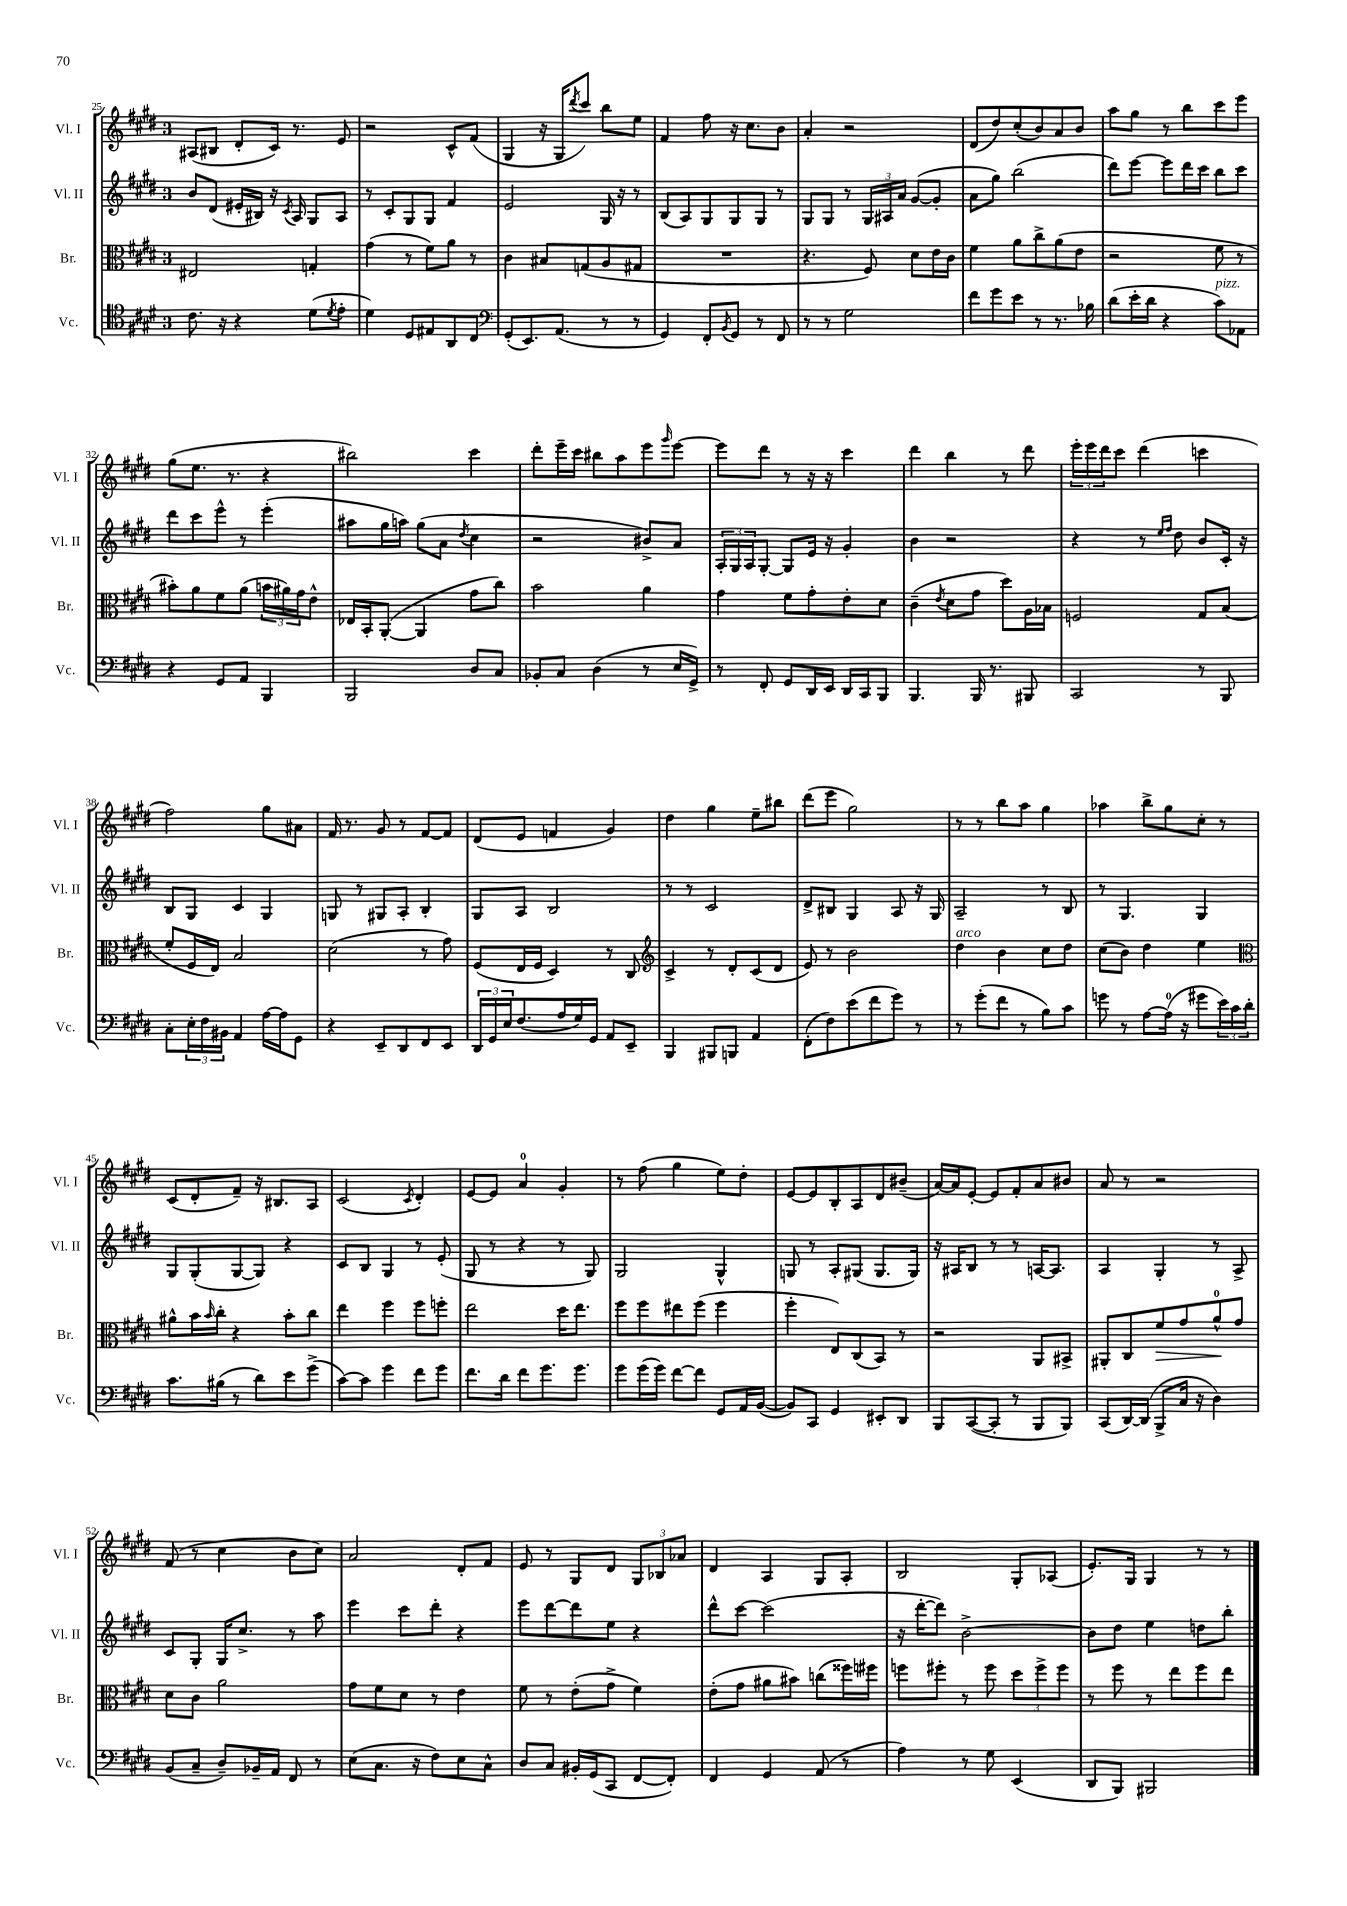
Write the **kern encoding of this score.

**kern	**kern	**kern	**kern
*staff4	*staff3	*staff2	*staff1
*clefC4	*clefC3	*clefG2	*clefG2
*k[f#c#g#d#]	*k[f#c#g#d#]	*k[f#c#g#d#]	*k[f#c#g#d#]
*M3/4	*M3/4	*M3/4	*M3/4
8.c#	2E#	8b	(8A#
.	.	(8d#	8B#
16r	.	.	.
4r	.	16e#'	8d#'
.	.	16B#)	.
.	.	16r	16c#)
.	.	8qc#	.
.	.	16A	8.r
(8d#	4G'	8G#	.
8qd#	.	.	.
8e'	.	8A	8e
=	=	=	=
4d#)	(4g#	8r	2r
.	.	8c#'	.
8D#	8r	8G#	.
8E#	8f#)	8G#	.
8AA	8a	4f#	8c#^^
8C#	8r	.	(8f#
=	=	=	=
*clefF4	*	*	*
(8GG#'	4c#	2e	4G#
8.EE)	.	.	.
.	8B#	.	16r
(8.AA	.	.	16G#
.	.	.	8qddd#
.	(8G	.	8ccc#)
8r	8A	16G#	8bb
.	.	16r	.
8r	8G#	8r	8ee
=	=	=	=
4GG#)	2.r	(8B	4f#
.	.	8A)	.
8FF#'	.	8G#	8ff#
8qBB	.	.	.
8GG#	.	8G#	16r
.	.	.	8.cc#
8r	.	8G#	.
8FF#	.	8r	8b
=	=	=	=
8r	4.r	8G#	4a'
8r	.	8G#	.
2G#	.	8r	2r
.	8F#)	24G#	.
.	.	24A#	.
.	.	24a	.
.	8d#	([8g#	.
.	16e	8g#']	.
.	16c#	.	.
=	=	=	=
8f#	4f#	8a	(8d#
8g#	.	8gg#)	8dd#)
8e	8a	(2bb	(8cc#'
8r	8cc#^	.	8b)
8.r	(8a	.	8a
.	8e	.	8b
16B-	.	.	.
=	=	=	=
(8d#	2r	8ddd#)	8aa
16e'	.	[8eee	8gg#
16d#	.	.	.
4r	.	8eee]	8r
.	.	16ddd#	8bb
.	.	16ccc#	.
8c#)	8f#	8bb	8ccc#
8AA-	8r	8ccc#	8eee
=	=	=	=
4r	8b#')	8ddd#	(8gg#
.	8a	8ccc#	8.ee
8GG#	8f#	8eee^^	.
.	.	.	8.r
8AA	(8a	8r	.
4BBB	24b	(4eee'	4r
.	24a#)	.	.
.	24g#	.	.
.	8e^^	.	.
=	=	=	=
2BBB	16E-	8aa#	2bb#)
.	16BB'	.	.
.	([8AA'	16gg#	.
.	.	16aa)	.
.	4AA]	(8gg#	.
.	.	8a	.
.	.	8qdd#	.
8D#	8g#	4cc#	4ccc#
8C#	8cc#)	.	.
=	=	=	=
8BB-'	2b	2r	8ddd#'
8C#	.	.	16eee~
.	.	.	16ccc#
(4D#	.	.	8bb#
.	.	.	8aa
8r	4a	8b#^)	8eee
.	.	.	16qqggg#
16E	.	8a	[8eee
16GG#^)	.	.	.
=	=	=	=
8r	4g#	24A'	8eee]
.	.	24G#	.
.	.	24A	.
8FF#'	.	[8G#'	8ddd#
8GG#	8f#	8G#]	8r
16DD#	8g#'	16e	16r
16EE	.	16r	16r
16DD#	8e'	4g#'	4ccc#
16CC#	.	.	.
8BBB	8d#	.	.
=	=	=	=
4.BBB	(4c#~	4b	4ddd#
.	8qe	.	.
.	8d#	2r	4bb
16BBB	8g#	.	.
8.r	.	.	.
.	8dd#)	.	8r
8BBB#	16A	.	8ddd#
.	16B-	.	.
=	=	=	=
2CC#	2F	4r	24eee'
.	.	.	24eee
.	.	.	24ddd#
.	.	.	8ccc#
.	.	8r	(4ddd#
.	.	16qqee	.
.	.	16qqff#	.
.	.	8dd#	.
8r	8G#	8b	4ccc
8BBB	(8B	16c#'	.
.	.	16r	.
=	=	=	=
8C#'	8f#'	8B	2ff#)
24E'	16F#	8G#	.
24F#	.	.	.
.	16E)	.	.
24BB#	.	.	.
4AA	2B	4c#	.
[16A	.	4G#	8gg#
16A]	.	.	.
8GG#	.	.	8a#
=	=	=	=
4r	(2d#	8G	16f#
.	.	.	8.r
.	.	8r	.
8EE~	.	8G#	8g#
8DD#	.	8A'	8r
8FF#	8r	4B'	[8f#
8EE	8g#)	.	8f#]
=	=	=	=
24DD#	(8F#	8G#	(8d#
24GG#	.	.	.
24E	.	.	.
(8.F#	16E	8A	8e
.	16F#	.	.
.	4D#)	2B	4f
16A	.	.	.
16G#)	.	.	.
16GG#	.	.	.
8AA	8r	.	4g#)
8EE~	8C#	.	.
=	=	=	=
*	*clefG2	*	*
4BBB	4c#^	8r	4dd#
.	.	8r	.
8BBB#	8r	2c#	4gg#
8BBB	8d#'	.	.
4AA	(8c#	.	8ee~
.	8d#	.	8bb#
=	=	=	=
(8FF#'	8e)	8d#^	(8ddd#
8F#)	8r	8B#	8eee
(8e	2b	4G#	2gg#)
8f#	.	.	.
8g#)	.	8A	.
8r	.	16r	.
.	.	16G#	.
=	=	=	=
8r	4dd#	2A~	8r
(8g#'	.	.	8r
8f#	4b	.	8bb
8r	.	.	8aa
8B)	8cc#	8r	4gg#
8c#	8dd#	8B	.
=	=	=	=
8g	(8cc#	8r	4aa-
8r	8b)	4.G#	.
[8A	4dd#	.	8bb^
(16A]	.	.	8gg#
16r	.	.	.
8g#	4ee	4G#	8cc#'
24e)	.	.	8r
24c#	.	.	.
24d#'	.	.	.
=	=	=	=
*	*clefC3	*	*
8.c#	8a#^^	8G#	(8c#
.	16b	(8G#'	8d#'
.	16qqb	.	.
(16B#	16cc#'	.	.
8r	4r	[8G#	8f#~)
8d#)	.	8G#])	16r
.	.	.	8.B#
8e	8b'	4r	.
(8g#^	8cc#	.	8A
=	=	=	=
[8c#)	4ee	8c#	(2c#
8c#]	.	8B	.
4g#	4ff#	4G#	.
.	.	.	8qc#
8f#	8ff#	8r	4d#')
8g#	8ff'	(8e'	.
=	=	=	=
8.f#	2ee	8G#	[8e
.	.	8r	8e]
16d#	.	.	.
8f#	.	4r	4a
8.g#	.	.	.
.	16dd#	8r	4g#'
8.g#	8.ee	.	.
.	.	8G#)	.
=	=	=	=
8g#	8ff#	2G#	8r
(16g#	8ff#	.	(8ff#
16g#)	.	.	.
[8f#	8ee#	.	4gg#
8f#]	(8ff#	.	.
8GG#	4ff#	4G#^^	8ee)
16AA	.	.	8dd#'
([16BB	.	.	.
=	=	=	=
8BB])	4ff#'	8G	[8e
8CC#	.	8r	8e]
4GG#	8E)	8A'	8B'
.	(8C#	(8G#	8A
8EE#'	8BB)	8.G#	8d#
8DD#	8r	.	(8b#~
.	.	16G#)	.
=	=	=	=
8BBB	2r	16r	[16a)
.	.	16A#	16a]
([8CC#	.	8B	[8e'
8CC#']	.	8r	8e]
8r	.	8r	8f#'
8BBB	8AA	[16A	8a
.	.	8.A]	.
8BBB)	8BB#^	.	8b#
=	=	=	=
(8CC#	8AA#'	4A	8a
[16DD#)	8C#	.	8r
(16DD#]	.	.	.
8BBB^	8f#	4G#'	2r
16C#	8g#	.	.
16r	.	.	.
4D#)	8a^^	8r	.
.	8g#	8A^	.
=	=	=	=
(8BB	8d#	8c#	(8f#
8C#~	8c#	8G#'	8r
8D#~)	2a	16G#	4cc#
.	.	8.cc#^	.
16BB-~	.	.	.
16AA	.	.	.
8FF#	.	8r	8b
8r	.	8aa	8cc#)
=	=	=	=
(8E	8g#	4eee	2a
8.C#	8f#	.	.
.	8d#	8ccc#	.
16r	.	.	.
8F#)	8r	8ddd#'	.
8E	4e	4r	8d#'
8C#^^	.	.	8f#
=	=	=	=
8D#	8f#	8eee	8e
8C#	8r	[8ddd#	8r
16BB#'	(8e'	8ddd#]	8G#
(16GG#	.	.	.
8CC#	8g#^	8ee	8d#
[8FF#	4f#)	4r	12G#
.	.	.	12B-
8FF#'])	.	.	.
.	.	.	12a-
=	=	=	=
4FF#	(8e'	8ddd#^^	4d#
.	8g#	[8ccc#	.
4GG#	8a#	(2ccc#]	4A
.	8b#)	.	.
(8AA	(8cc	.	8G#
8r	16ff##)	.	8A'
.	16ff#	.	.
=	=	=	=
4A)	8ff	16r	2B
.	.	[16ddd#'	.
.	8ff#'	8ddd#])	.
8r	8r	[2b^	.
8G#	8ff#	.	.
(4EE	12dd#	.	8G#'
.	12ff#^	.	.
.	.	.	(8A-
.	12ff#	.	.
=	=	=	=
8DD#	8r	8b]	8.e')
8BBB)	8ff#	8dd#	.
.	.	.	16G#
2BBB#	8r	4ee	4G#
.	8ee	.	.
.	8ff#	8dd	8r
.	8ee	8bb'	8r
==	==	==	==
*-	*-	*-	*-
